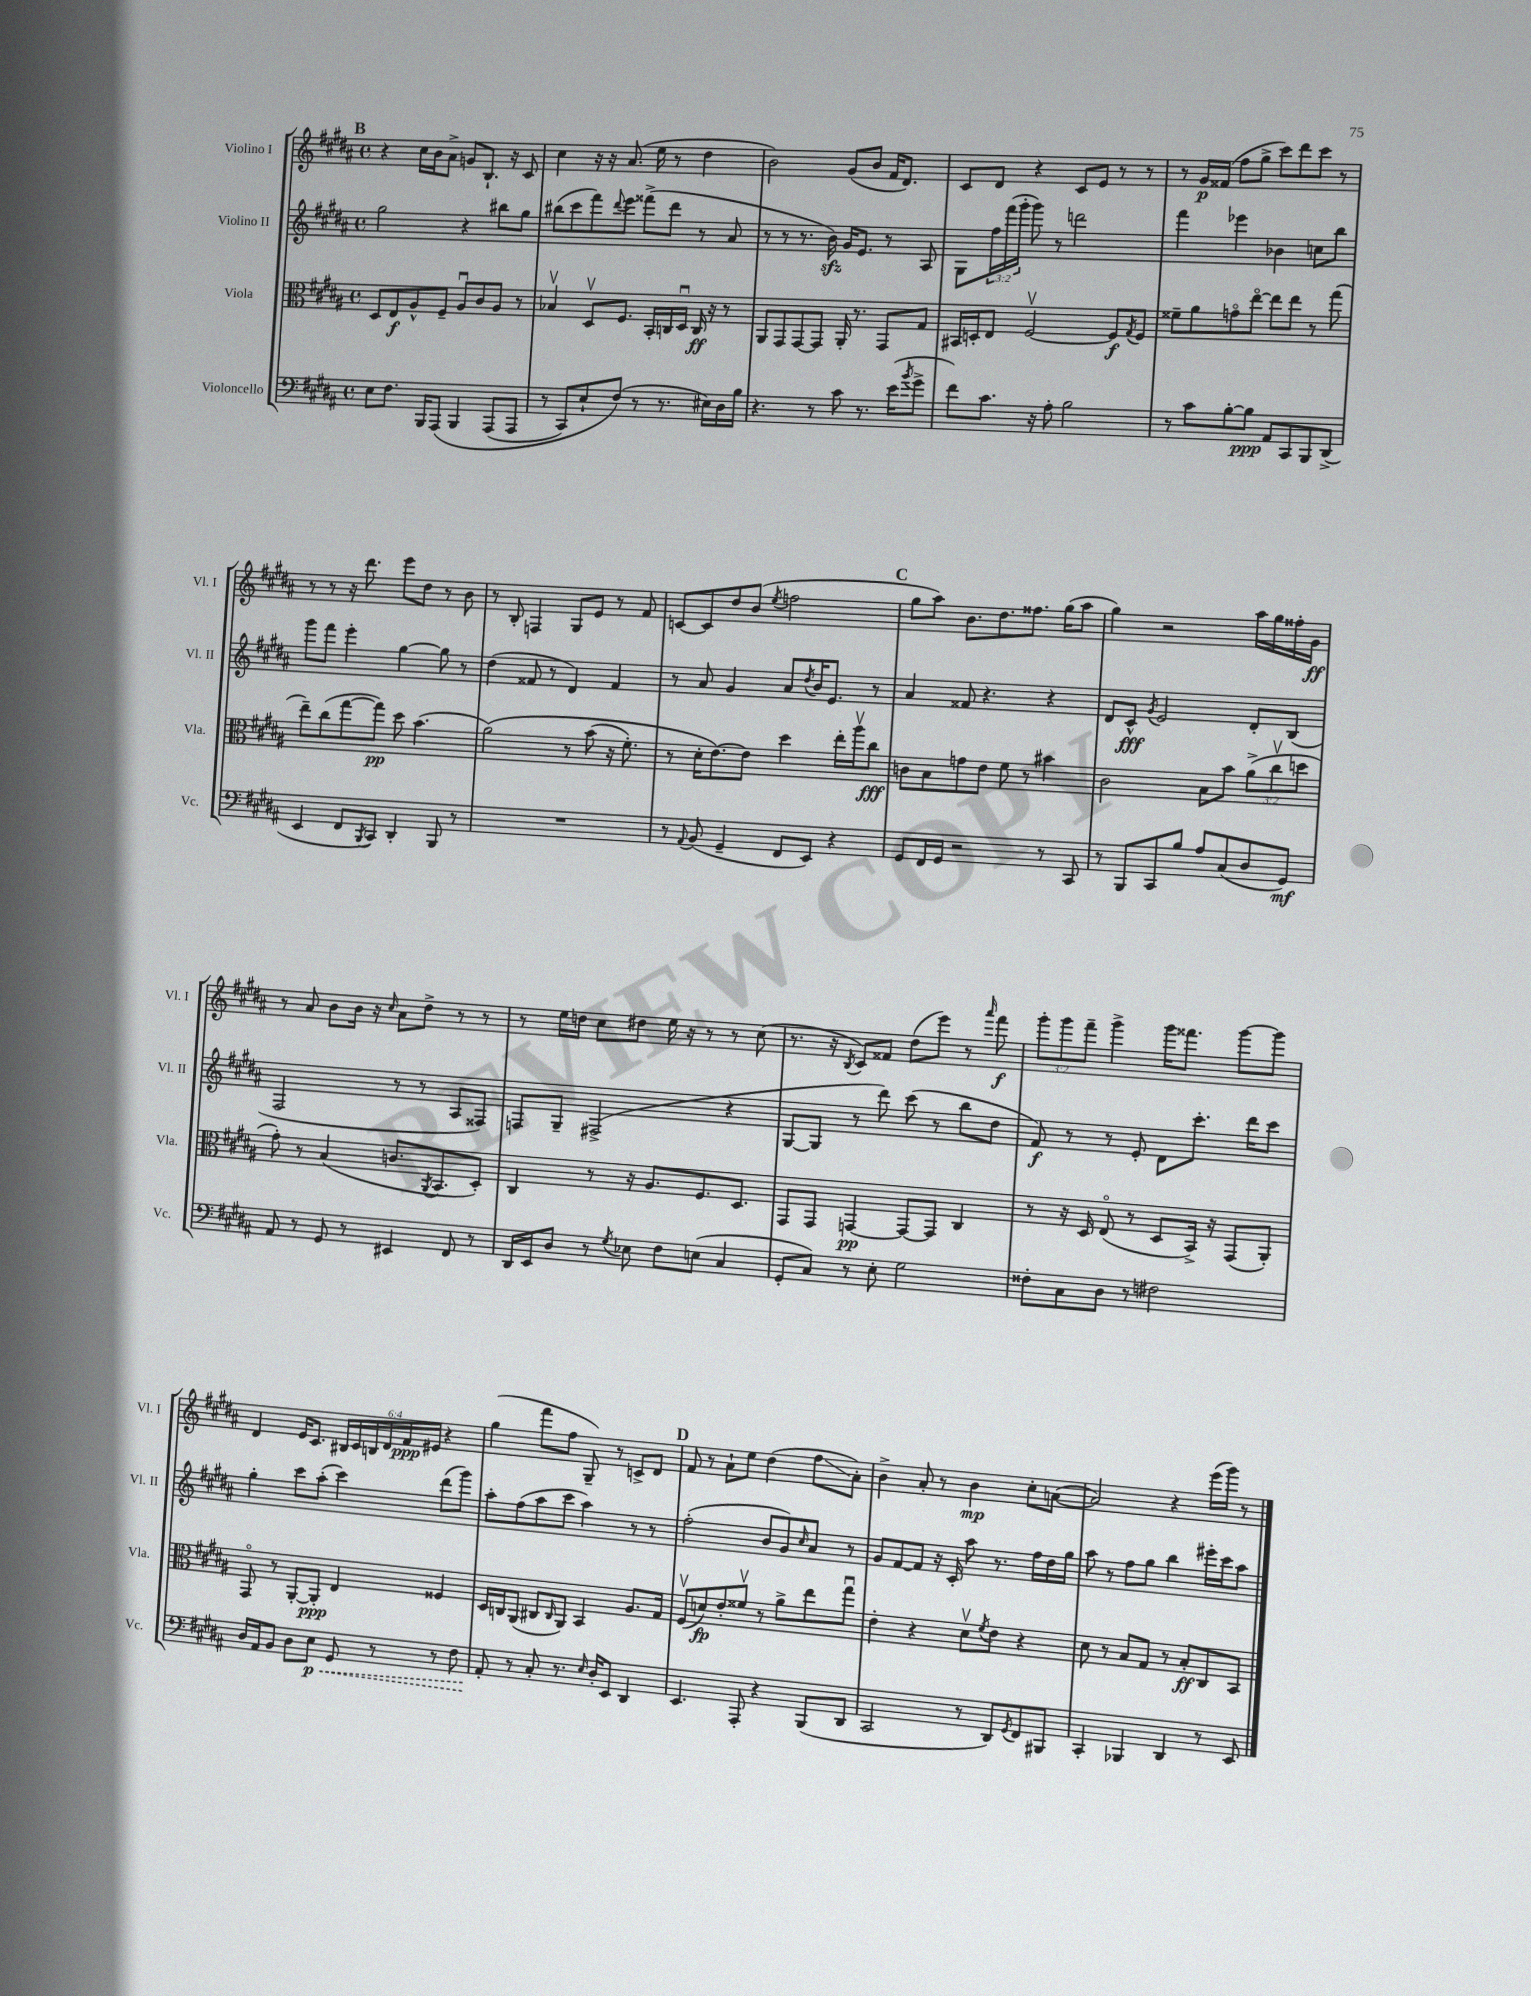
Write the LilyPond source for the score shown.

<<
\new StaffGroup <<
\new Staff = "s0" \with { instrumentName = "Violino I" shortInstrumentName = "Vl. I" } {
    \clef treble \key b \major \defaultTimeSignature \time 4/4 \override Staff.TupletNumber.text = #tuplet-number::calc-fraction-text
    \mark \markup { \bold "B" } r4 cis''16 b'16 ais'8-> g'8 b8.-! r16 cis'8 |
    cis''4 r16 r16 ais'8.( e''16 r8 dis''4 |
    b'2) gis'8( b'8 fis'16 dis'8.) |
    cis'8 dis'8 r4 cis'8 e'8 r8 r8 |
    r8 gis'16\p fisis'16( fis''8 gis''8-> cis'''8) dis'''8 cis'''8 r8 |
    r8 r8 r16 dis'''8. e'''8 dis''8 r8 b'8 |
    r8 b8-. f4 gis8 e'8 r8 fis'8 |
    c'8~ c'8 dis''8 b'8( \acciaccatura { e''8 } f''2 |
    \mark \markup { \bold "C" } gis''8 ais''8) b'8. dis''8. fisis''8. gis''16( ais''8 |
    gis''4) r2 ais''16 gis''16 fisis''16-. gis'16\ff |
    r8 ais'8 b'8 b'16 r16 \grace { cis''16 } ais'8 dis''8-> r8 r8 |
    r8 e''16 d''16 cis''8 dis''8 e''16 r16 r8 r8 cis''8( |
    r8. r16 \acciaccatura { b8 } cis'8) fisis'8 dis''8( e'''8) r8 \grace { ais'''16 } fis'''8\f |
    \tuplet 3/2 { gis'''8-. gis'''8 fis'''8-- } gis'''4-> gis'''16 fisis'''8. gis'''8~ gis'''8 |
    dis'4 e'16 cis'8. \tuplet 6/4 { bis16 cis'16 b16 dis'16 fis'16\ppp eis'16 } r4 |
    gis''4( fis'''8 fis''8 gis8--) r8 c'8-> dis'8 |
    \mark \markup { \bold "D" } fis'8 r8 ais'8-! e''8 dis''4( fis''8\glissando ais'8-.) |
    b'4-> ais'8-. r8 b'4\mp cis''8-. a'8~( |
    a'2) r4 e'''16( gis'''16) r8 \bar "|." |
}
\new Staff = "s1" \with { instrumentName = "Violino II" shortInstrumentName = "Vl. II" } {
    \clef treble \key b \major \defaultTimeSignature \time 4/4 \override Staff.TupletNumber.text = #tuplet-number::calc-fraction-text
    \mark \markup { \bold "B" } gis''2 r4 bis''8 gis''8 |
    bis''8( cis'''8 fis'''8) \appoggiatura { dis'''8 } e'''8 fisis'''8->( dis'''8 r8 ais'8 |
    r8 r8 r8. b'16\sfz) gis'16 e'8. r8 ais8 |
    gis8 \tuplet 3/2 { fis''16 fis'''16( gis'''16-. } gis'''8) r8 d'''2 |
    fis'''4 ees'''4 bes'4 c''8 b''8 |
    gis'''8 fis'''8 e'''4-. gis''4~ gis''8 r8 |
    dis''4( fisis'8 r8 dis'4) fisis'4 |
    r8 ais'8 gis'4 ais'8 \acciaccatura { dis''8 } b'16 e'8. r8 |
    \mark \markup { \bold "C" } ais'4 fisis'8 r4. r4 |
    dis'8 cis'8-^\fff \acciaccatura { gis'8 } e'2 dis'8-. b8( |
    fis2 r8 r8 ais8 fisis8) |
    f8 gis8-- fis2->( r4 |
    gis8~ gis8 r8 dis'''8) cis'''8( r8 b''8 dis''8 |
    fis'8\f) r8 r8 e'8-. dis'8 cis'''8.-. dis'''16 cis'''8 |
    gis''4-. cis'''8 ais''8-.( cis'''4) dis'''8( gis'''8) |
    ais''8-. fis''8( ais''8 cis'''8 ais''4) r8 r8 |
    \mark \markup { \bold "D" } fis''2-.( b'8 gis'8) \grace { cis''16 } ais'8 r8 |
    gis'8 fis'8~ fis'8 r16 cis'16-. ais''8 r8. fis''16 dis''16 gis''16 |
    ais''8 r8 fis''8 gis''8 b''4 eis'''16-. cis'''16 ais''8 \bar "|." |
}
\new Staff = "s2" \with { instrumentName = "Viola" shortInstrumentName = "Vla." } {
    \clef alto \key b \major \defaultTimeSignature \time 4/4 \override Staff.TupletNumber.text = #tuplet-number::calc-fraction-text
    \mark \markup { \bold "B" } dis8 e8\f ais8-^ fis8-- ais8\downbow cis'8 ais8 r8 |
    bes4\upbow dis8\upbow fis8. b,16-. c16 dis16\downbow c16\ff r16 r8 |
    ais,8 gis,8 gis,8~ gis,8 ais,16-. r8. gis,8 gis8 |
    bis,16 d16-. e8 fis2~\upbow fis8\f \acciaccatura { gis8 } fis8 |
    fisis'8-- ais'8 g'8\flageolet e''8~\flageolet e''8 e''8 r8 gis''8( |
    e''8--) cis''8( gis''8~ gis''8\pp) dis''8 b'4.( |
    ais'2)\( r8 b'8( r16 fis'8.-.) |
    r8 dis'16-. e'8.~\) e'8 dis''4 e''16-. ais''16\upbow cis''8\fff |
    \mark \markup { \bold "C" } c'8 b8 g'8 e'8 fis'8 r8 bis'4 |
    cis'2 b8 b'8 \tuplet 3/2 { ais'8->( cis''8\upbow d''8 } |
    gis'8-.) r8 b4( c'8. \acciaccatura { ais,8 } b,8. dis8-.) |
    cis4 r8 r16 ais8. fis8. dis8. |
    gis,8 gis,8 g,4~\pp g,8~ g,8 cis4 |
    r8 r16 dis16 e8\flageolet( r8 dis8 b,16->) r16 gis,8( ais,8-.) |
    gis,8\flageolet r8 ais,8~-. ais,8-.\ppp e4 fisis4 |
    dis16 c16 ais,8( cis8 \grace { cis16 } ais,8) b,4 ais8. gis16 |
    \mark \markup { \bold "D" } fis8\upbow( d'8\fp) e'8-. fisis'8\upbow r8 ais'8-> e''8 gis''8\downbow |
    e'4-. r4 dis'8\upbow \acciaccatura { fis'8 } e'8 r4 |
    dis'8 r8 b8 gis8 r8 b8-.\ff cis8 b,8 \bar "|." |
}
\new Staff = "s3" \with { instrumentName = "Violoncello" shortInstrumentName = "Vc." } {
    \clef bass \key b \major \defaultTimeSignature \time 4/4
    \mark \markup { \bold "B" } e8 fis8. b,,16 ais,,8\( b,,4 ais,,8( ais,,8 |
    r8 cis,8) e8-! fis8(\) r8 r8. eis16) dis16 b16 |
    r4. r8 cis'8 r8. e'16( \acciaccatura { b'8 } gis'8-> |
    fis'8) cis'8. r16 ais8-. b2 |
    r8 cis'8 b8~-. b8\ppp ais,8 cis,8 b,,8 dis,8->( |
    e,4 fis,8 \acciaccatura { b,,8 } cis,8) dis,4-. b,,8 r8 |
    R1 |
    r8 \appoggiatura { ais,8 } b,8( gis,4-- fis,8 e,8) r4 |
    \mark \markup { \bold "C" } gis,8 fis,16 gis,16 r2 r8 cis,8 |
    r8 b,,8 cis,8 b8 ais8 cis8( dis8 gis,8\mf) |
    ais,8 r8 gis,8 r8 eis,4 fis,8 r8 |
    dis,16 e,16 dis8 r8 \acciaccatura { gis8 } ees8 fis8 e8( cis4 |
    gis,8-. cis8) r8 e8-. gis2 |
    fisis8-. cis8 dis8 r8 fis2 |
    dis16 ais,16 b,8 dis8 \once \override Hairpin.style = #'dashed-line e8\p\< gis,8 r8 r8 fis8 |
    ais,8-.\! r8 cis8-. r8. \grace { e16 } dis16-. e,8 dis,4 |
    \mark \markup { \bold "D" } e,4. ais,,8-. r4 b,,8( dis,8 |
    cis,2 r8 dis,8) \acciaccatura { gis,8 } fis,8 bis,,8 |
    cis,4-. bes,,4 dis,4 r8 e,8 \bar "|." |
}
>>
>>
\layout { \context { \Score \remove "Bar_number_engraver" } }
